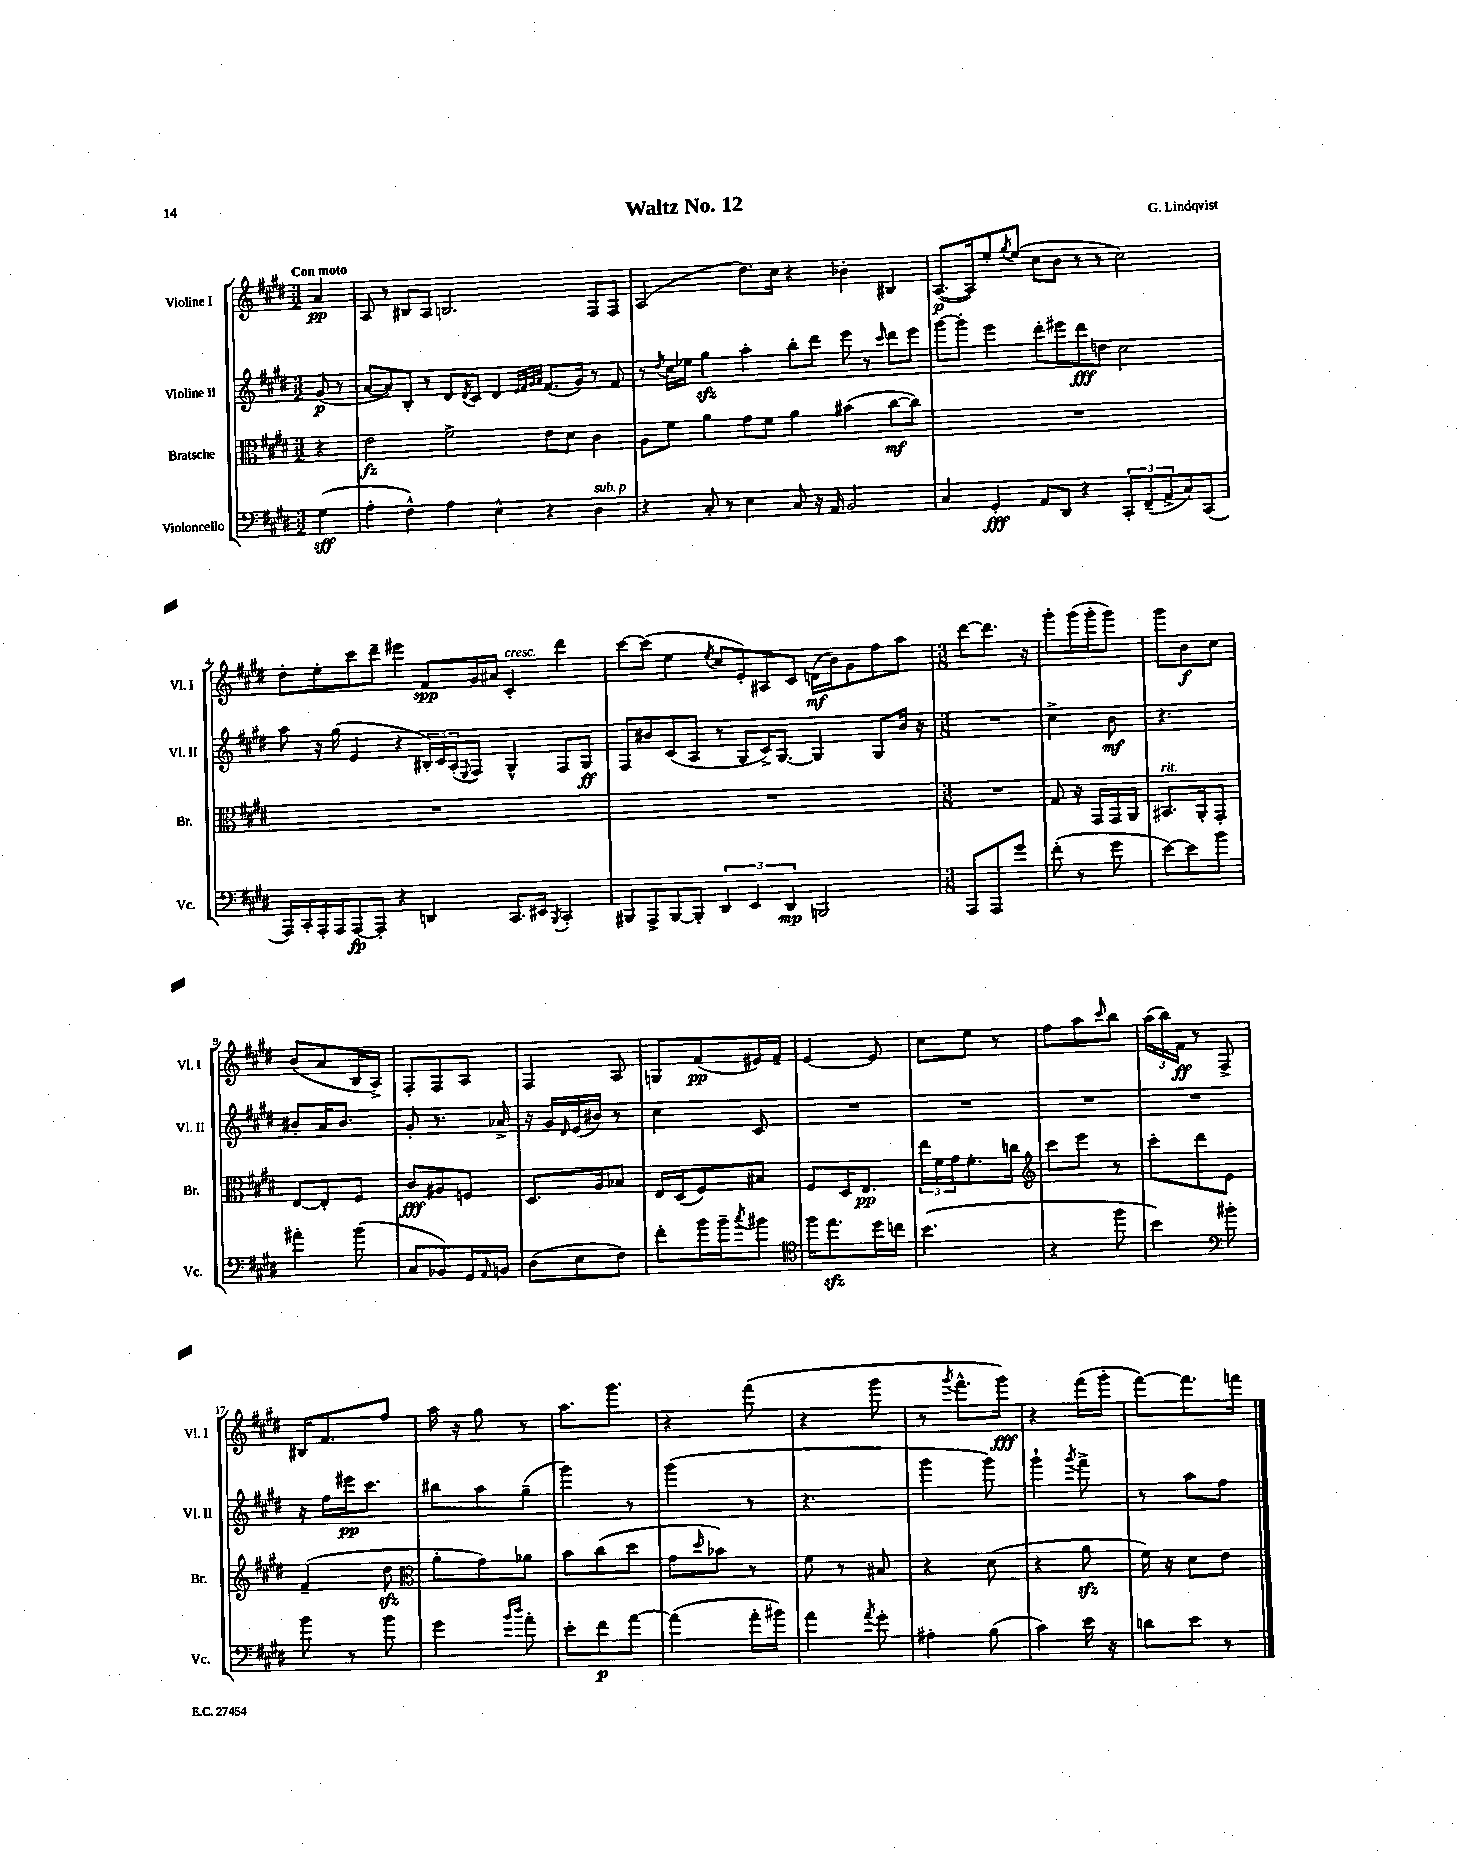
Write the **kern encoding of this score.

**kern	**kern	**kern	**kern
*staff4	*staff3	*staff2	*staff1
*clefF4	*clefC3	*clefG2	*clefG2
*k[f#c#g#d#]	*k[f#c#g#d#]	*k[f#c#g#d#]	*k[f#c#g#d#]
*M3/2	*M3/2	*M3/2	*M3/2
(4G#\	4r	(8g#/	4a/
.	.	8r	.
=	=	=	=
4A'\	2e\	[8a/L	8A/
.	.	8a/])	8r
4F#^^\)	.	8B'/J	8B#/L
.	.	8r	8A/J
4A\	2f#^\	8d#/L	2.B/
.	.	8qd#/	.
.	.	8c#/J	.
4E^^\	.	4d#/	.
.	.	32qqe/LLL	.
.	.	32qqf#/	.
.	.	32qqg#/	.
.	.	32qqa/JJJ	.
4r	8e\L	(8.f#/L	.
.	8d#\J	.	.
.	.	16g#/Jk)	.
4D#\	4c#\	8r	8F#/L
.	.	8f#/	8F#/J
=	=	=	=
4r	8A\L	8r	(2A/
.	.	8qdd#/	.
.	8f#\J	16cc#\LL	.
.	.	16ee-\JJ	.
8C#'/	4a\	4gg#\	.
8r	.	.	.
4E\	8g#\L	4aa'\	8.dd#\L)
.	8f#\J	.	.
.	.	.	16cc#\Jk
8C#/	4a\	8bb'\L	4r
16r	.	8ddd#\J	.
16AA/	.	.	.
2BB/	(4b#\	8eee\	4b-'\
.	.	8r	.
.	.	16qqccc#/	.
.	[8cc#\L	8ddd#\L	4B#/
.	8cc#\]J)	8eee\J	.
=	=	=	=
4C#/	1.r	[8ggg#\L	([8.A/L
.	.	8ggg#'\]J	.
.	.	.	16A/]k)
4GG#'/	.	4eee\	8ee'/
.	.	.	8qgg#/
.	.	.	(8ee/J
8AA/L	.	8ddd#'\L	8cc#\L
8DD#/J	.	8eee#\	8b\J
4r	.	8ddd#\	8r
.	.	8dd\J	8r
12CC#'/L	.	2cc#\	2cc#\)
(12FF#~/	.	.	.
12AA^/	.	.	.
8C#/)	.	.	.
(8CC#/J	.	.	.
=	=	=	=
16AAA/LL)	1.r	8aa\	8dd#'\L
16CC#'/	.	.	.
16AAA'/	.	16r	8ee'\
16AAA/J	.	(16gg#\	.
[8AAA/	.	4e/	8ccc#\
8AAA'/]J	.	.	8ddd#~\J
4r	.	4r	4eee#\
4DD/	.	24B#'/LL)	8f#/L
.	.	24c#/	.
.	.	(24A'/J	.
.	.	8qqE/	.
.	.	8F#/J)	16g#/L
.	.	.	16a#/JJ
8.CC#/L	.	4G#^^/	4c#'/
16EE#/Jk	.	.	.
8qBBB/	.	.	.
4CC#'/	.	8F#/L	4ddd#\
.	.	8G#/J	.
=	=	=	=
8BBB#/L	1.r	8F#/L	[8ccc#\L
8AAA^/	.	8b#/	(8ccc#\]J
[8BBB#/	.	(8c#/	4ee\
8BBB#'/]J	.	8A/J	.
.	.	.	8qee/
6DD#/	.	8r	8cc#/L
.	.	8G#/L	8e'/)
6EE/	.	.	.
.	.	16c#^/K)	8A#/
.	.	[8.G#/J	.
6DD#/	.	.	.
.	.	.	8c#/J
2BBB/	.	4G#/]	(16d\LL
.	.	.	16b\J)
.	.	.	8g#\
.	.	8G#/L	8ff#\
.	.	16b#/Jk	8aa\J
.	.	16r	.
=	=	=	=
*M3/8	*M3/8	*M3/8	*M3/8
8AAA/L	4.r	4.r	[8ddd#\L
8AAA/	.	.	8.ddd#\]J
8g#/J	.	.	.
.	.	.	16r
=	=	=	=
(8f#'\	8G#/	4cc#^\	8ggg#'\L
8r	16r	.	(16ggg#\L
.	16GG#/LL	.	16ggg#'\J
8g#\	16GG#/	8b\	8ggg#\J)
.	16AA/JJ	.	.
=	=	=	=
[8e\L)	8.BB#/L	4.r	8ggg#\L
8e\]	.	.	8b\
.	16AA'/k	.	.
8b\J	8GG#'/J	.	8cc#\J
=	=	=	=
4a#'\	[8E/L	8b#'/L	(8b/L
.	8E'/]	16a/K	8a/
.	.	8.b#/J	.
(8b\	8F#/J	.	16B/L
.	.	.	16A^/JJ)
=	=	=	=
8C#/L	8c#/L	8g#'/	8F#'/L
8BB-/)	8A#/	8.r	8F#/
16GG#/L	8F/J	.	8A/J
16qqAA/	.	.	.
16BB/JJ	.	16a-^/	.
=	=	=	=
(8D#\L	8.D#/L	16r	4F#/
.	.	16g#/LL	.
.	.	16qqd#/	.
8E\	.	(16e/	.
.	16A/k	16b#/JJ)	.
8F#\J)	8B-/J	8r	8A/
=	=	=	=
8f#'\L	16E/LL	4cc#\	8G/L
.	(16D#/J	.	.
16b\L	8F#/)	.	(8f#/
16b~\J	.	.	.
8qcc#/	.	.	.
8b#\J	8B#/J	8c#/	16e#/L)
.	.	.	16f#~/JJ
=	=	=	=
*clefC4	*	*	*
16ff#\LK	8F#/L	4.r	[4e/
8.ee\	.	.	.
.	16D#/K	.	.
.	8.E/J	.	.
16dd#\L	.	.	8e/]
16cc\JJ	.	.	.
=	=	=	=
(4.b\	24ee\LL	4.r	8cc#\L
.	24f#\	.	.
.	24g#\J	.	.
.	8.f#'\	.	8ee\J
.	.	.	8r
.	16cc\Jk	.	.
=	=	=	=
*	*clefG2	*	*
4r	8ccc#\L	4.r	8ff#\L
.	8eee\J	.	8aa\
.	.	.	16qqccc#/
8ff#\	8r	.	8bb\J
=	=	=	=
4b\)	8ccc#'\L	4.r	(24aa\LL
.	.	.	24bb\)
.	.	.	24f#\JJ
.	8ddd#\	.	8r
*clefF4	*	*	*
8b#'\	8e\J	.	8F#^/
=	=	=	=
8b\	(4f#~/	16r	16B#/LK
.	.	16ff#\LL	8.f#/
8r	.	16eee#\J	.
.	.	8.ccc#\J	.
8b\	8dd#\	.	8ff#/J
=	=	=	=
*	*clefC3	*	*
4g#\	8a'\L	8bb#\L	16aa\
.	.	.	16r
.	8g#\)	8aa\	8gg#\
16qqb/LL	.	.	.
16qqdd#/JJ	.	.	.
8a'\	8a-\J	(8gg#~\J	8r
=	=	=	=
8e'\L	8b\L	4ggg#\)	8.aa\L
8f#\	(8cc#\	.	.
.	.	.	8.ggg#\J
[8a\J	8dd#\J	8r	.
=	=	=	=
(4a\]	8g#\L	(4ggg#\	4r
.	16qqdd#/	.	.
.	8b-\J)	.	.
16a'\LL	8r	8r	(8fff#\
16b#\JJ)	.	.	.
=	=	=	=
4a\	8f#\	4.r	4r
.	8r	.	.
8qa/	.	.	.
8g#'\	8B#/	.	8ggg#\
=	=	=	=
4A#'\	4r	4ggg#\	8r
.	.	.	8qggg#/
.	.	.	8.fff#^^\L
(8B\	(8d#\	8ggg#\)	.
.	.	.	16ggg#\Jk)
=	=	=	=
4c#\)	4r	4ggg#`\	4r
.	.	8qggg#/	.
16e\	8a\	8fff#^\	(16fff#\LL
16r	.	.	16ggg#'\JJ
=	=	=	=
8d\L	16f#\)	8r	[8fff#\L)
.	16r	.	.
8e\J	8d#\L	8aa\L	8.fff#\]
8r	8e\J	8ff#\J	.
.	.	.	16fff\Jk
==	==	==	==
*-	*-	*-	*-
